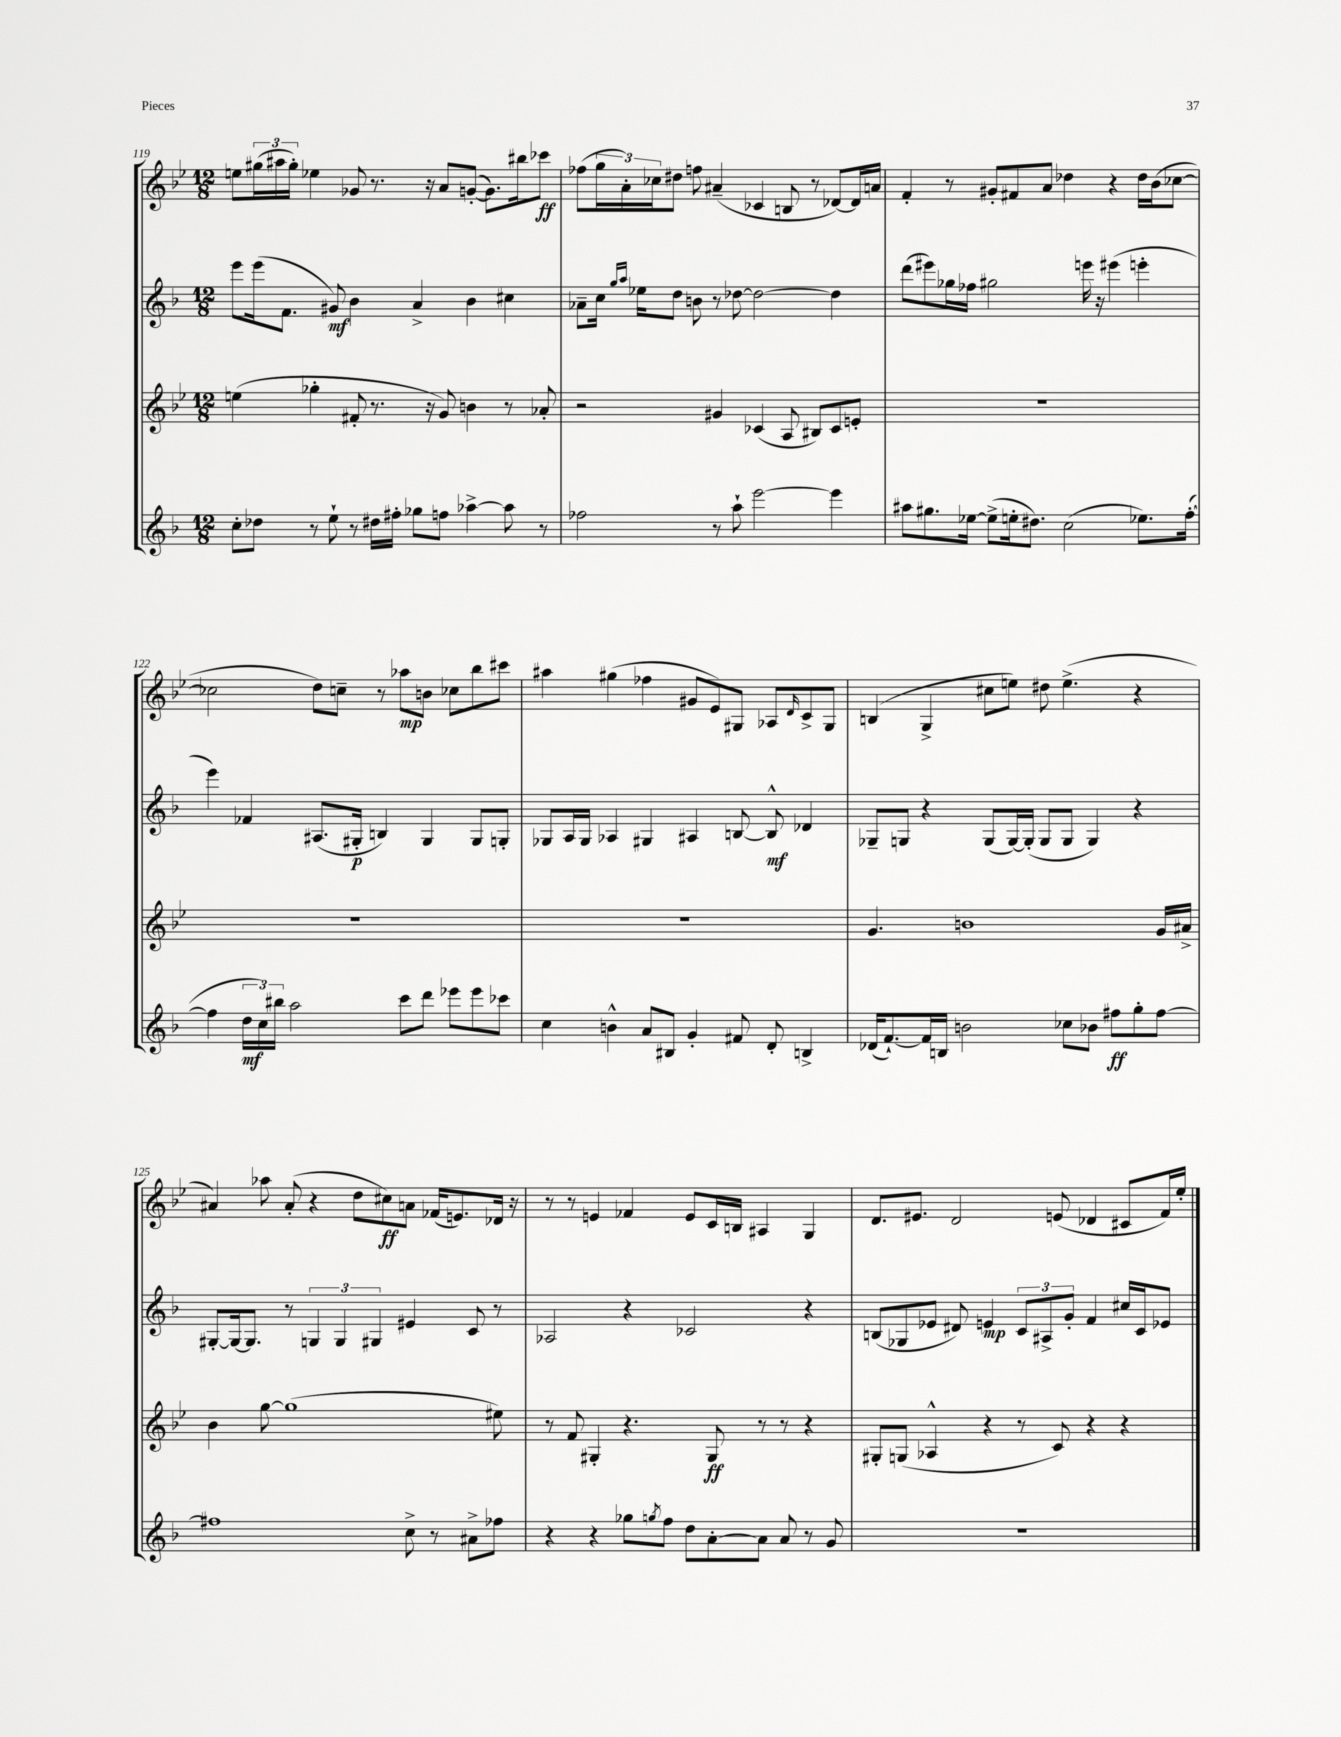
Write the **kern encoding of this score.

**kern	**dynam	**kern	**dynam	**kern	**dynam	**kern	**dynam
*part4	*part4	*part3	*part3	*part2	*part2	*part1	*part1
*staff4	*staff4	*staff3	*staff3	*staff2	*staff2	*staff1	*staff1
*clefG2	*	*clefG2	*	*clefG2	*	*clefG2	*
*k[b-]	*	*k[b-e-]	*	*k[b-]	*	*k[b-e-]	*
*M12/8	*	*M12/8	*	*M12/8	*	*M12/8	*
=119	=119	=119	=119	=119	=119	=119	=119
8cc'\L	.	(4een\	.	8eee\L	.	8een\L	.
8dd-X\J	.	.	.	(16eee\k	.	(24gg#X\L	.
.	.	.	.	.	.	24aa#X\	.
.	.	.	.	8.f\J	.	.	.
.	.	.	.	.	.	24gg#'\JJ)	.
8r	.	4gg-X'\	.	.	.	4ee-X\	.
8ee`\	.	.	.	8g#X/)	mf	.	.
8r	.	8f#X'/	.	4b-\	.	8g-X/	.
16dd#X\LL	.	8.r	.	.	.	8.r	.
16ff#X'\JJ	.	.	.	.	.	.	.
8gg-X\L	.	.	.	4a^/	.	.	.
.	.	16r	.	.	.	16r	.
8ffn\J	.	8g/)	.	.	.	8a/L	.
[4aa-X^\	.	4bn\	.	4b-\	.	([8gn'/J	.
.	.	.	.	.	.	8.g\L])	.
8aa-\]	.	8r	.	4cc#X\	.	.	.
.	.	.	.	.	.	16bb#X\k	.
8r	.	8a-X'/	.	.	.	8ccc-X\J	ff
=120	=120	=120	=120	=120	=120	=120	=120
2ff-X\	.	2r	.	8a-X~\L	.	(8ff-X\L	.
.	.	.	.	16cc\Jk	.	24gg\L	.
.	.	.	.	.	.	24a'\)	.
.	.	.	.	16qqgg/LL	.	.	.
.	.	.	.	16qqaa/JJ	.	.	.
.	.	.	.	16ee-X\KL	.	.	.
.	.	.	.	.	.	24cc-X\J	.
.	.	.	.	8dd\J	.	8dd#X\J	.
.	.	.	.	8bn\	.	8ffn\	.
8r	.	4g#X/	.	8r	.	(4a#X~/	.
8aa`\	.	.	.	[8dd-X\	.	.	.
[2eee\	.	(4c-X/	.	2dd-\_	.	4c-X/	.
.	.	8A/	.	.	.	8Bn/	.
.	.	8B#X/L)	.	.	.	8r	.
4eee\]	.	8c-/	.	4dd-\]	.	[8d-X/L)	.
.	.	8en'/J	.	.	.	16d-/L]	.
.	.	.	.	.	.	16an/JJ	.
=121	=121	=121	=121	=121	=121	=121	=121
8aa#X\L	.	1.r	.	(8ddd\L	.	4f'/	.
8.gg#X\	.	.	.	8eee#X\)	.	.	.
.	.	.	.	16gg-X\L	.	8r	.
[16ee-X\Jk	.	.	.	16ff-X\JJ	.	.	.
(8ee-^\L]	.	.	.	2gg#X\	.	8g#X'/L	.
16een'\k	.	.	.	.	.	8f#X/	.
8.dd#X\J)	.	.	.	.	.	.	.
.	.	.	.	.	.	8a/J	.
(2cc\	.	.	.	.	.	4dd-X\	.
.	.	.	.	16eeen\	.	.	.
.	.	.	.	16r	.	.	.
.	.	.	.	(4eee#X\	.	4r	.
8.ee-X\L)	.	.	.	4eeen'\	.	16dd-\LL	.
.	.	.	.	.	.	(16b-\J	.
.	.	.	.	.	.	[8cc-X\J	.
([16ff'\Jk	.	.	.	.	.	.	.
!!LO:LB:g=z
=122	=122	=122	=122	=122	=122	=122	=122
4ff\]	.	1.r	.	4eee\)	.	2cc-X\]	.
24dd\LL	mf	.	.	4f-X/	.	.	.
24cc\)	.	.	.	.	.	.	.
24bb#X\JJ	.	.	.	.	.	.	.
2aa\	.	.	.	.	.	.	.
.	.	.	.	(8.A#X/L	.	8dd\L)	.
.	.	.	.	.	.	8ccn~\J	.
.	.	.	.	16G#X'/Jk	p	.	.
.	.	.	.	4Bn/)	.	8r	.
8ccc\L	.	.	.	.	.	8aa-X\L	mp
8ddd\J	.	.	.	4G#/	.	8bn\J	.
8eee-X\L	.	.	.	.	.	8cc-X\L	.
8eee-\	.	.	.	8G#/L	.	8bb-\	.
8ccc-X\J	.	.	.	8Gn'/J	.	8ccc#X\J	.
=123	=123	=123	=123	=123	=123	=123	=123
4cc\	.	1.r	.	8G-X/L	.	4aa#X\	.
.	.	.	.	16A/L	.	.	.
.	.	.	.	16G-/JJ	.	.	.
4bn^^\	.	.	.	4A-X/	.	(4gg#X\	.
8a/L	.	.	.	4G#X/	.	4ff-X\	.
8B#X/J	.	.	.	.	.	.	.
4g'/	.	.	.	4A#X/	.	8g#X/L	.
.	.	.	.	.	.	8e-/)	.
8f#X/	.	.	.	[8Bn/	.	8G#X/J	.
8d'/	.	.	.	8B^^/]	mf	8A-X/L	.
.	.	.	.	.	.	16qqd/	.
4Bn^/	.	.	.	4d-X/	.	8c^/	.
.	.	.	.	.	.	8G#/J	.
=124	=124	=124	=124	=124	=124	=124	=124
(16d-X/KL	.	4.g/	.	8G-X~/L	.	(4Bn/	.
[8.f`/)	.	.	.	.	.	.	.
.	.	.	.	8Gn/J	.	.	.
16f/L]	.	.	.	4r	.	4G^/	.
16Bn/JJ	.	.	.	.	.	.	.
2bn\	.	1bn	.	.	.	.	.
.	.	.	.	(8G/L	.	8cc#X\L	.
.	.	.	.	[16G/L)	.	8een\J)	.
.	.	.	.	(16G'/JJ]	.	.	.
.	.	.	.	8G/L	.	8dd#X\	.
8cc-X\L	.	.	.	8G/J	.	(4.ee^\	.
8b-X\J	.	.	.	4G/)	.	.	.
8ff#X\L	ff	.	.	.	.	.	.
8gg'\	.	.	.	4r	.	4r	.
[8ff#\J	.	16g/LL	.	.	.	.	.
.	.	16a#X^/JJ	.	.	.	.	.
!!LO:LB:g=z
=125	=125	=125	=125	=125	=125	=125	=125
1ff#X]	.	4b-\	.	[8G#X'/L	.	4a#X/)	.
.	.	.	.	16G#/k_	.	.	.
.	.	.	.	8.G#/J]	.	.	.
.	.	[8gg\	.	.	.	8aa-X\	.
.	.	(1gg]	.	8r	.	(8a#'/	.
.	.	.	.	6Gn/	.	4r	.
.	.	.	.	6G/	.	.	.
.	.	.	.	.	.	8dd\L	.
.	.	.	.	6G#X/	.	.	.
.	.	.	.	.	.	8cc#X\)	ff
8cc^\	.	.	.	4e#X/	.	8an\J	.
8r	.	.	.	.	.	(16f-X/KL	.
.	.	.	.	.	.	8.en/)	.
8a#X^\L	.	.	.	8c/	.	.	.
8ff-X\J	.	8ee#X\)	.	8r	.	16d-X/Jk	.
.	.	.	.	.	.	16r	.
=126	=126	=126	=126	=126	=126	=126	=126
4r	.	8r	.	2A-X/	.	8r	.
.	.	8f/	.	.	.	8r	.
4r	.	4G#X'/	.	.	.	4en/	.
8gg-X\L	.	4.r	.	4r	.	4f-X/	.
8qggn/	.	.	.	.	.	.	.
8ff\J	.	.	.	.	.	.	.
8dd\L	.	.	.	2c-X/	.	8e/L	.
[8a'\	.	8G#/	ff	.	.	16c/L	.
.	.	.	.	.	.	16Bn/JJ	.
8a\J]	.	8r	.	.	.	4A#X/	.
8a/	.	8r	.	.	.	.	.
8r	.	4r	.	4r	.	4G/	.
8g/	.	.	.	.	.	.	.
=127	=127	=127	=127	=127	=127	=127	=127
1.r	.	8G#X'/L	.	(8Bn/L	.	8.d/L	.
.	.	(8Gn/J	.	8G-X/	.	.	.
.	.	.	.	.	.	8.e#X/J	.
.	.	4A-X^^/	.	8e-X/J	.	.	.
.	.	.	.	8d#X/)	.	2d/	.
.	.	4r	.	4en/	mp	.	.
.	.	8r	.	12c/L	.	.	.
.	.	.	.	12A#X^/	.	.	.
.	.	8c/)	.	.	.	(8en/	.
.	.	.	.	12g'/J	.	.	.
.	.	4r	.	4f/	.	4d-X/	.
.	.	4r	.	16cc#X/LL	.	8c#X/L	.
.	.	.	.	16c/J	.	.	.
.	.	.	.	8e-X/J	.	16f/L)	.
.	.	.	.	.	.	16ee-'/JJ	.
==	==	==	==	==	==	==	==
*-	*-	*-	*-	*-	*-	*-	*-
